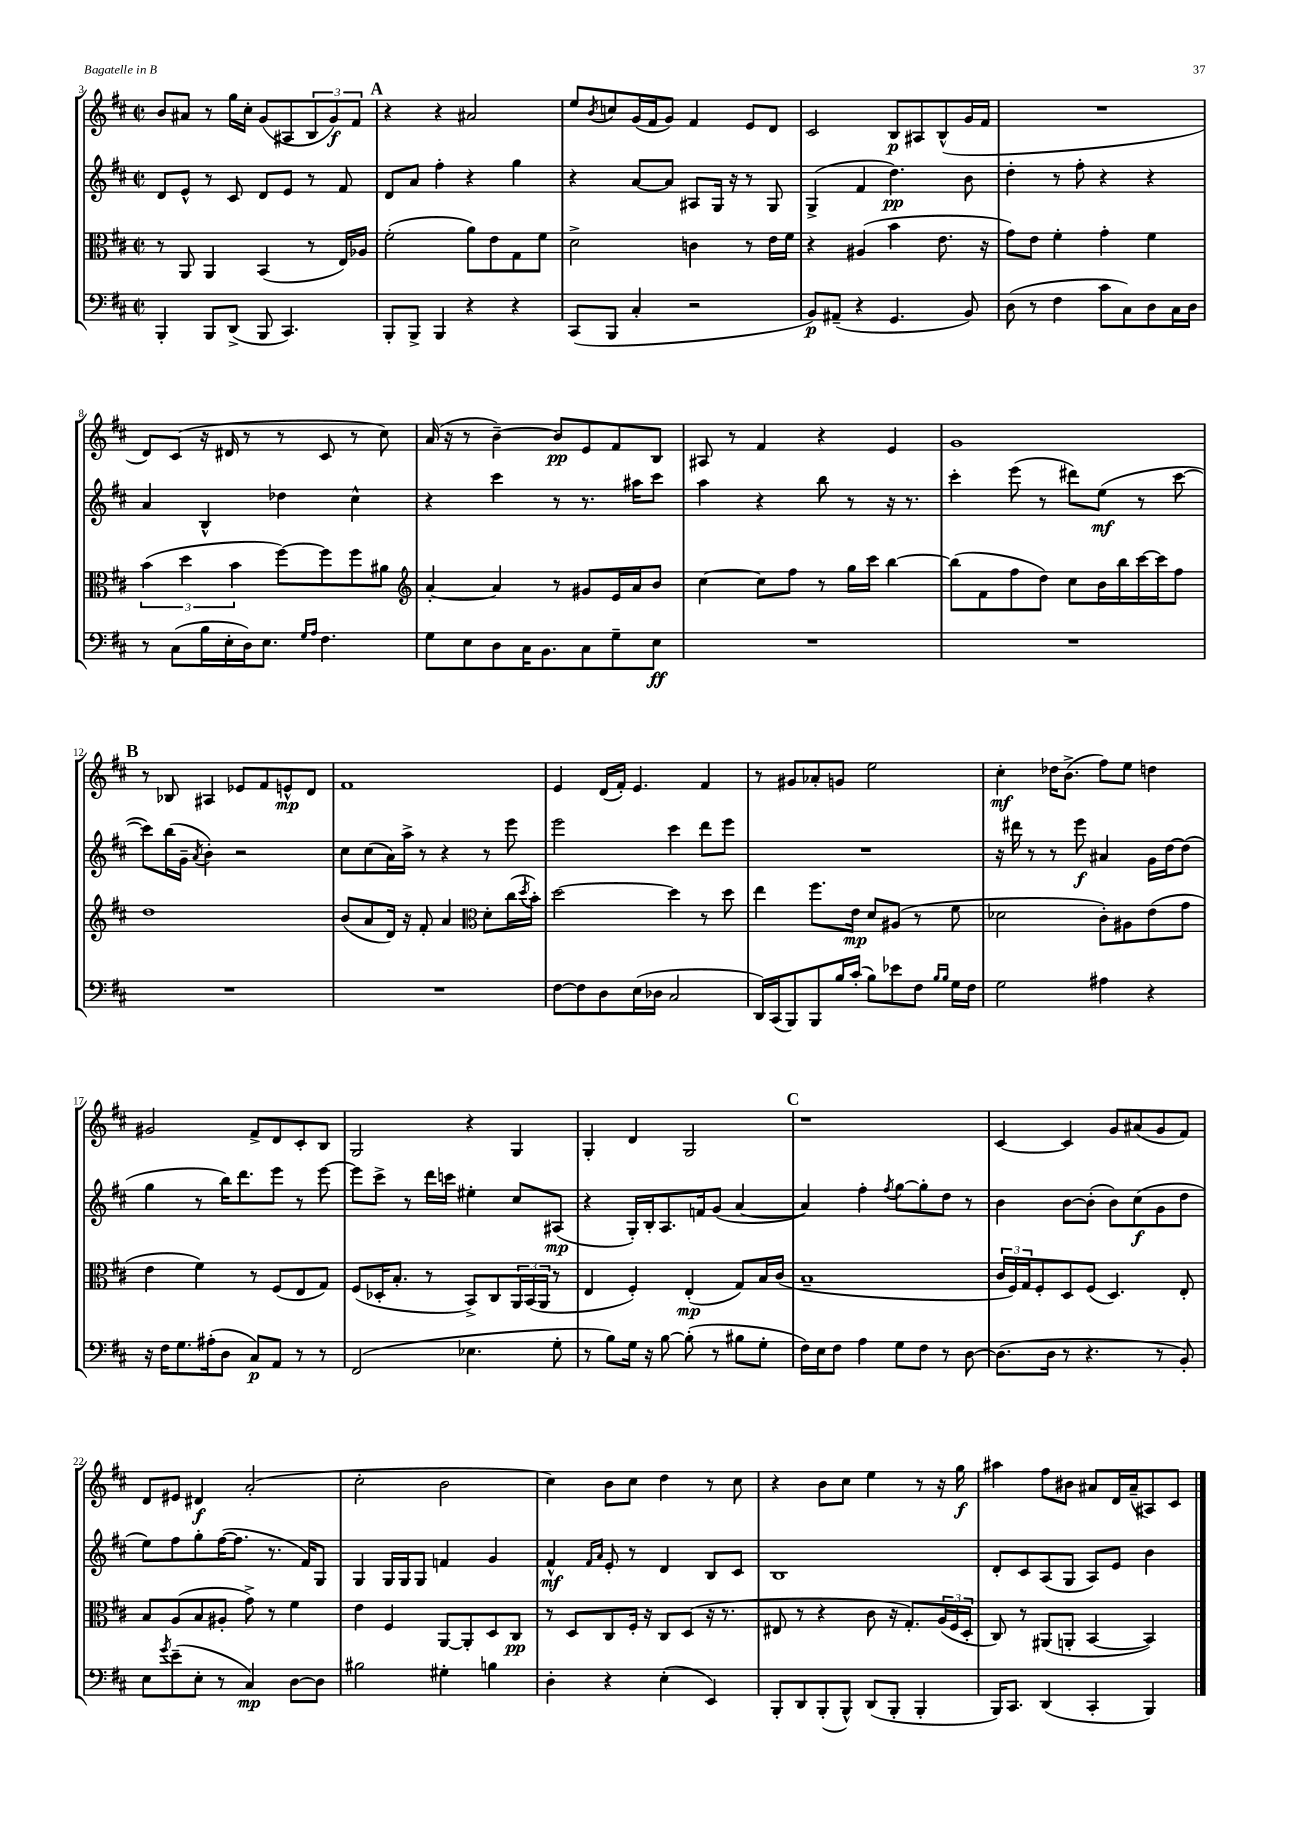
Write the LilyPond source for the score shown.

<<
\new StaffGroup <<
\new Staff = "s0" {
    \clef treble \key d \major \defaultTimeSignature \time 2/2
    b'8 ais'8 r8 g''16 cis''16-. g'8( ais8 \tuplet 3/2 { b8 g'8\f) fis'8 } |
    \mark \markup { \bold "A" } r4 r4 ais'2 |
    e''8 \acciaccatura { b'8 } c''8 g'16( fis'16 g'8) fis'4 e'8 d'8 |
    cis'2 b8\p ais8 b8-^( g'16 fis'16 |
    R1 |
    d'8) cis'8( r16 dis'16 r8 r8 cis'8 r8 cis''8) |
    a'16( r16 r8 b'4~--) b'8\pp e'8 fis'8 b8 |
    ais8 r8 fis'4 r4 e'4 |
    g'1 |
    \mark \markup { \bold "B" } r8 bes8 ais4 ees'8 fis'8 e'8-^\mp d'8 |
    fis'1 |
    e'4 d'16( fis'16-.) e'4. fis'4 |
    r8 gis'8 aes'8-. g'8 e''2 |
    cis''4-.\mf des''16 b'8.->( fis''8) e''8 d''4 |
    gis'2 fis'8-> d'8 cis'8-. b8 |
    g2 r4 g4 |
    g4-. d'4 g2 |
    \mark \markup { \bold "C" } r1 |
    cis'4~ cis'4 g'8 ais'8( g'8 fis'8) |
    d'8 eis'8 dis'4\f a'2-.( |
    cis''2-. b'2 |
    cis''4) b'8 cis''8 d''4 r8 cis''8 |
    r4 b'8 cis''8 e''4 r8 r16 g''16\f |
    ais''4 fis''8 bis'8 ais'8 d'16 ais'16--( ais8) cis'8 \bar "|." |
}
\new Staff = "s1" {
    \clef treble \key d \major \defaultTimeSignature \time 2/2
    d'8 e'8-^ r8 cis'8 d'8 e'8 r8 fis'8 |
    \mark \markup { \bold "A" } d'8 a'8 fis''4-. r4 g''4 |
    r4 a'8~ a'8 ais8 g16 r16 r8 g8 |
    g4->( fis'4 d''4.\pp) b'8 |
    d''4-. r8 fis''8-. r4 r4 |
    a'4 b4-^ des''4 cis''4-^ |
    r4 cis'''4 r8 r8. ais''16 cis'''8 |
    a''4 r4 b''8 r8 r16 r8. |
    cis'''4-. e'''8( r8 dis'''8) e''8\mf( r8 cis'''8~ |
    \mark \markup { \bold "B" } cis'''8) b''16( g'16-- \acciaccatura { a'8 } b'4-.) r2 |
    cis''8 cis''8( a'16) a''16-> r8 r4 r8 e'''8 |
    e'''2 cis'''4 d'''8 e'''8 |
    R1 |
    r16 dis'''16 r8 r8 e'''8\f ais'4 g'16 d''16~ d''8( |
    g''4 r8 b''16) d'''8. e'''8 r8 e'''8~ |
    e'''8 cis'''8-> r8 d'''16 c'''16 eis''4-. cis''8 ais8\mp( |
    r4 g16-.) b16-. a8. f'16 g'8( a'4~ |
    \mark \markup { \bold "C" } a'4) fis''4-. \acciaccatura { fis''8 } g''8~ g''8-. d''8 r8 |
    b'4 b'8~ b'8-.( b'8) cis''8\f( g'8 d''8 |
    e''8) fis''8 g''8-. fis''16~( fis''8. r8. fis'16) g8 |
    g4 g16 g16 g8 f'4 g'4 |
    fis'4-^\mf \grace { fis'16 a'16 } e'8-. r8 d'4 b8 cis'8 |
    b1 |
    d'8-. cis'8 a8( g8 a8) e'8 b'4 \bar "|." |
}
\new Staff = "s2" {
    \clef alto \key d \major \defaultTimeSignature \time 2/2
    r8 a,8 a,4 b,4( r8 e16) aes16 |
    \mark \markup { \bold "A" } fis'2-.( a'8) e'8 g8 fis'8 |
    d'2-> c'4 r8 e'16 fis'16 |
    r4 ais4( b'4 e'8. r16 |
    g'8) e'8 fis'4-. g'4-. fis'4 |
    \tuplet 3/2 { b'4( d''4 b'4 } fis''8~) fis''8 fis''8 ais'8 |
    \clef treble a'4~-. a'4 r8 gis'8 e'16 a'16 b'8 |
    cis''4~ cis''8 fis''8 r8 g''16 cis'''16 b''4~ |
    b''8( fis'8 fis''8 d''8) cis''8 b'16 b''16 cis'''16~ cis'''16 fis''8 |
    \mark \markup { \bold "B" } d''1 |
    b'8( a'8 d'16) r16 fis'8-. a'4 \clef alto d'8-. cis''16( \acciaccatura { d''8 } b'16-.) |
    d''2~ d''4 r8 d''8 |
    e''4 fis''8. e'16\mp d'8 ais8( r8 fis'8 |
    des'2 cis'8-.) ais8 e'8( g'8 |
    e'4 fis'4) r8 fis8( e8 g8) |
    fis8( des16-. b8.-. r8 b,8->) cis8 \tuplet 3/2 { a,16 b,16( a,16 } r8 |
    e4 fis4-.) e4-.\mp( g8) b16 cis'16( |
    \mark \markup { \bold "C" } b1-- |
    \tuplet 3/2 { cis'16 fis16) g16 } fis8-. d8 fis8( d4.) e8-. |
    b8 a8( b8 ais8-. g'8->) r8 fis'4 |
    e'4 fis4 a,8~ a,8-. d8 cis8\pp |
    r8 d8 cis8 fis16-. r16 cis8 d8( r16 r8. |
    eis8 r8 r4 cis'8 r16 g8.-.) \tuplet 3/2 { a16( fis16 d16-. } |
    cis8) r8 ais,8( a,8-. b,4~ b,4) \bar "|." |
}
\new Staff = "s3" {
    \clef bass \key d \major \defaultTimeSignature \time 2/2
    b,,4-. b,,8 d,8->( b,,8 cis,4.) |
    \mark \markup { \bold "A" } b,,8-. b,,8-> b,,4 r4 r4 |
    cis,8( b,,8 cis4-. r2 |
    b,8\p) ais,8--( r4 g,4. b,8) |
    d8( r8 fis4 cis'8 cis8) d8 cis16 d16 |
    r8 cis8( b16 e16-. d16) e8. \grace { g16 a16 } fis4. |
    g8 e8 d8 cis16 b,8. cis8 g8-- e8\ff |
    R1 |
    R1 |
    \mark \markup { \bold "B" } R1 |
    R1 |
    fis8~ fis8 d8 e16( des16 cis2 |
    d,16) cis,16( b,,8) b,,8 b16 cis'16-.( b8) ees'8 fis8 \grace { b16 b16 } g16 fis16 |
    g2 ais4 r4 |
    r16 fis16 g8. ais16-.( d8 cis8\p) a,8 r8 r8 |
    fis,2( ees4. g8-. |
    r8 b8) g16 r16 b8~ b8-.( r8 bis8 g8-. |
    \mark \markup { \bold "C" } fis16) e16 fis8 a4 g8 fis8 r8 d8~ |
    d8.( d16 r8 r4. r8 b,8-.) |
    e8 \acciaccatura { g'8 } e'8--( e8-. r8 cis4\mp) d8~ d8 |
    bis2 gis4-. b4 |
    d4-. r4 e4-.( e,4) |
    b,,8-. d,8 b,,8-.( b,,8-^) d,8( b,,8-. b,,4-. |
    b,,16) cis,8. d,4( cis,4-. b,,4) \bar "|." |
}
>>
>>
\layout { \context { \Score currentBarNumber = #3 } }
